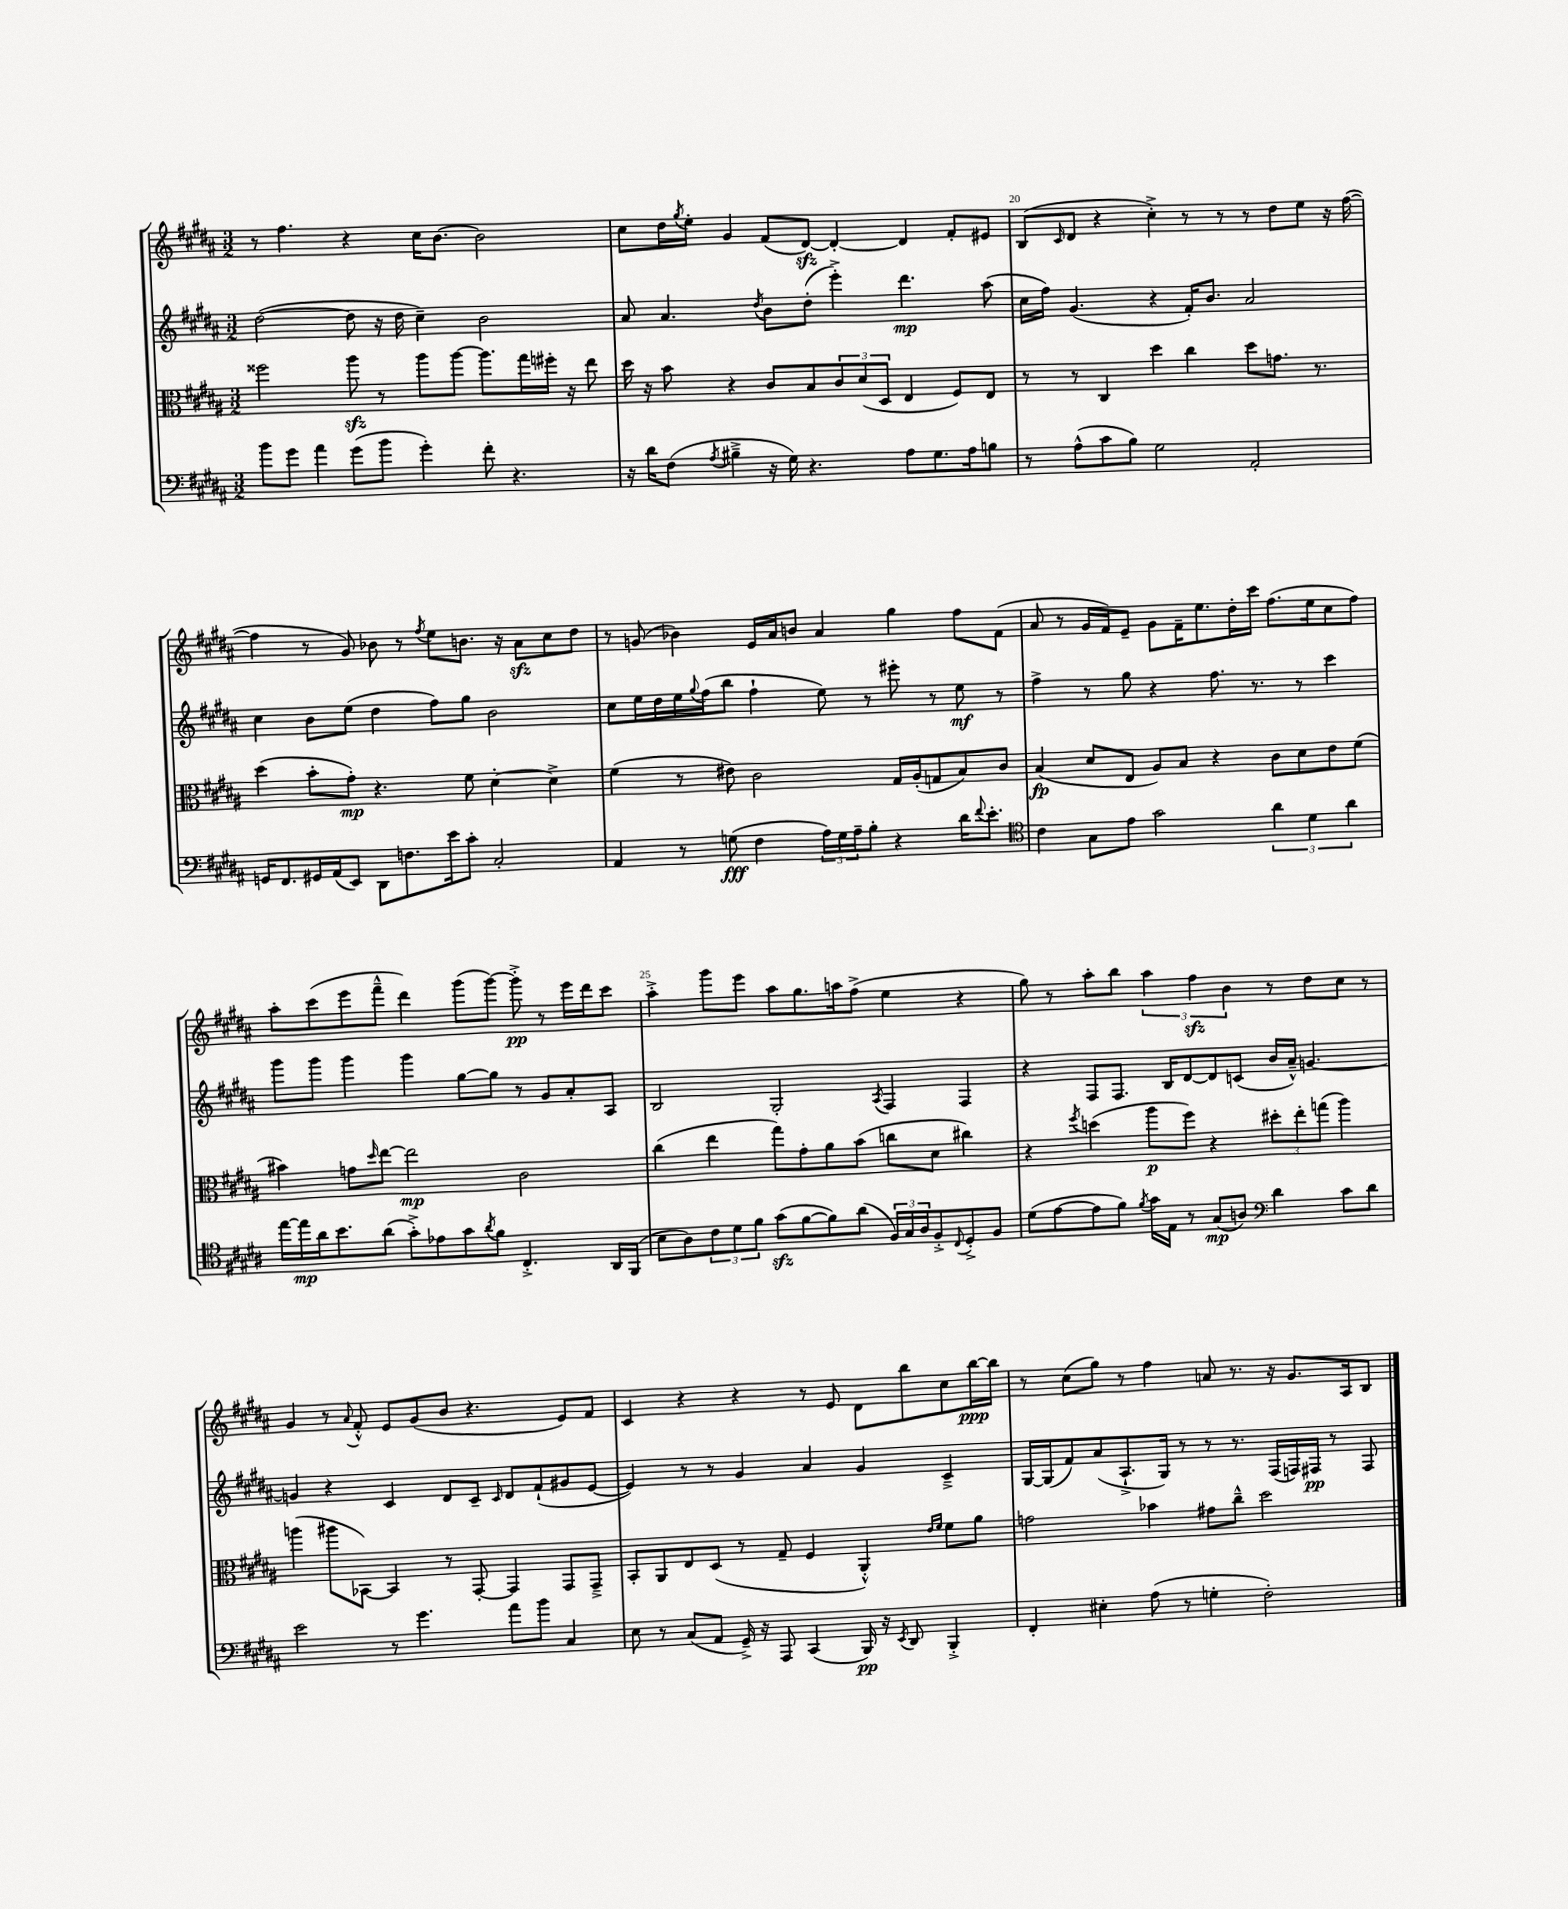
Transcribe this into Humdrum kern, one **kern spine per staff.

**kern	**kern	**kern	**kern
*staff4	*staff3	*staff2	*staff1
*clefF4	*clefC3	*clefG2	*clefG2
*k[f#c#g#d#a#]	*k[f#c#g#d#a#]	*k[f#c#g#d#a#]	*k[f#c#g#d#a#]
*M3/2	*M3/2	*M3/2	*M3/2
8b	2ff##	([2dd#	8r
8g#	.	.	4.ff#
4a#	.	.	.
(8g#	8aa#	8dd#]	4r
8b	8r	16r	.
.	.	16dd#	.
4g#')	8aa#	4cc#~)	16cc#
.	.	.	[8.b
.	[8aa#	.	.
8f#'	8.aa#]	2b	2b]
4.r	.	.	.
.	16gg#	.	.
.	16ff#'	.	.
.	16r	.	.
.	8ee	.	.
=	=	=	=
16r	16dd#	8a#	8cc#
16d#	16r	.	.
(8F#	8b	4.a#	16dd#
.	.	.	8qgg#
.	.	.	16ee'
8qA#	.	.	.
4B#~^	4r	.	4g#
.	.	8qdd#	.
16r	8c#	8b	(8f#
16G#)	.	.	.
4.r	8B	(8dd#'	[8d#)
.	12c#	4eee'^)	4d#'_
.	(12d#	.	.
.	12D#	.	.
8A#	4E	4.ddd#	4d#]
8.G#	.	.	.
.	8F#)	.	8f#'
16A#	.	.	.
8B	8E	(8aa#	8e#
=	=	=	=
8r	8r	16cc#	(8B
.	.	16ff#)	.
.	.	.	16qqc#
(8A#^^	8r	(4.g#	8d#
8c#	4C#	.	4r
8B)	.	.	.
2G#	4dd#	4r	4cc#'^)
.	4cc#	16f#')	8r
.	.	8.b	.
.	.	.	8r
2AA#'	8dd#	2a#	8r
.	8.g	.	8dd#
.	.	.	8ee
.	8.r	.	.
.	.	.	16r
.	.	.	([16ff#
=	=	=	=
16GG	(4dd#	4cc#	4ff#]
8.FF#	.	.	.
16GG#	8b'	8b	8r
(16AA#	.	.	.
8EE)	8g#')	(8ee	8g#)
8DD#	4.r	4dd#	8b-
8.F	.	.	8r
.	.	.	8qff#
.	.	8ff#)	8ee
16e	.	.	.
8c#'	8f#	8gg#	8.b
2C#'	[4d#'	2b	.
.	.	.	16r
.	.	.	8a#
.	4d#^]	.	8cc#
.	.	.	8dd#
=	=	=	=
4AA#	(4f#	8cc#	8r
.	.	16ee	(8g
.	.	16dd#	.
8r	8r	16ee	4b-)
.	.	8qqgg#	.
.	.	(16ff#	.
(8G	8e#)	8bb	.
4F#	2c#	4ff#`	16e
.	.	.	16a#
.	.	.	8b
24A#)	.	8ee)	4a#
24G	.	.	.
24A#~	.	.	.
8B'	.	8r	.
4r	16G#	8eee#'	4gg#
.	(16A#'	.	.
.	8G	8r	.
16d#	8B)	8ee	8ff#
8qqf#	.	.	.
8.e'	.	.	.
.	8c#	8r	(8f#
=	=	=	=
*clefC4	*	*	*
4c#	(4B	4ff#^	8a#
.	.	.	8r
8G#	8d#	8r	16g#
.	.	.	16f#)
8e	8E	8gg#	8e~
2g#	8A#)	4r	8g#
.	8B	.	16f#~
.	.	.	8.ee
.	4r	8.ff#	.
.	.	.	16dd#'
.	.	8.r	16ccc#
6a#	8c#	.	(8.ff#
.	8d#	8r	.
6d#	.	.	.
.	.	.	16ee
.	8e	4ccc#	8cc#
6a#	.	.	.
.	(8f#	.	8ff#)
=	=	=	=
[16ee	4b#)	8ggg#	8aa#'
16ee]	.	.	.
16a#	.	8ggg#	(8ccc#
8.b	.	.	.
.	8g	4ggg#	8eee
.	16qqdd#	.	.
(8a#	[8ee	.	8fff#~^^
8g#'^)	2ee]	4ggg#	4ddd#)
8e-	.	.	.
8g#	.	[8gg#	(8ggg#
8qa#	.	.	.
8f#	.	8gg#]	[8ggg#)
4.C#'^	2c#	8r	8ggg#'^]
.	.	8g#	8r
.	.	8a#'	16eee
.	.	.	16ddd#
16AA#	.	8A#	8ccc#
(16FF#	.	.	.
=	=	=	=
8B	(4cc#	2B	4aa#'^
8A#)	.	.	.
12c#	4ee	.	8ggg#
12d#	.	.	.
.	.	.	8eee
12f#	.	.	.
(8g#	8gg#)	2G#'	8aa#
[8f#	8g#'	.	8.gg#
8f#])	8a#	.	.
.	.	.	16aa
(8a#	(8b	.	(8ff#^
.	.	8qA#	.
24F#)	8cc	4F#	4ee
24G#	.	.	.
24A#	.	.	.
8F#'^	8d#	.	.
8qqC#	.	.	.
8D#'^	4cc#)	4F#	4r
8F#	.	.	.
=	=	=	=
(8d#	4r	4r	8gg#)
[8e	.	.	8r
.	8qff#	.	.
8e]	(4dd	8F#	8aa#'
8f#)	.	8.F#	8bb
8qf#	.	.	.
16g#	8aa#	.	6aa#
16E	.	16B	.
8r	8ff#)	[8d#	.
.	.	.	6ff#
(8G#	4r	8d#]	.
.	.	.	6b
8A)	.	(8c	.
*clefF4	*	*	*
4d#	12dd#'	16b	8r
.	.	16a#~^^)	.
.	12ee'	.	.
.	.	[4.g	8dd#
.	(12gg	.	.
8c#	4aa#)	.	8cc#
8d#	.	.	8r
=	=	=	=
2e	(4aa	4g]	4g#
.	8aa#	4r	8r
.	.	.	8qqa#
.	[8BB-)	.	8f#'^^
8r	4BB-]	4c#	8e
4.g#	.	.	(8g#
.	8r	8d#	8b
.	[8GG#'	8c#~	4.r
.	.	16qqc#	.
8a#	4GG#]	8d#	.
8b	.	(8f#`	.
4C#	8GG#	8g#	8e)
.	8GG#~^	[8e	8f#
=	=	=	=
8E	8BB'	4e])	4c#
8r	8AA#	.	.
(8C#	8E	8r	4r
8AA#	(8D#	8r	.
16GG#~^)	8r	4g#	4r
16r	.	.	.
8AAA#	8G#~	.	.
(4CC#	4F#	4a#	8r
.	.	.	8e
16BBB)	4AA#'^^)	4g#	8d#
16r	.	.	.
8qEE	.	.	.
8DD#	.	.	8bb
.	16qqe	.	.
.	16qqf#	.	.
4BBB'^	8f#	4c#~^	8cc#
.	8a#	.	[16bb
.	.	.	16bb]
=	=	=	=
4FF#'	2g	[16G#	8r
.	.	(16G#]	.
.	.	8f#)	(8cc#
4E#'	.	(8a#	8gg#)
.	.	8.A#`^	8r
(8A#	4b-	.	4ff#
.	.	16G#)	.
8r	.	8r	.
4G'	8g#	8r	8a
.	8cc#~^^	8.r	8.r
2F#')	2dd#	.	.
.	.	(16F#	16r
.	.	16F)	8.g#
.	.	16F#	.
.	.	8r	.
.	.	.	16A#
.	.	8F#	8B
==	==	==	==
*-	*-	*-	*-
